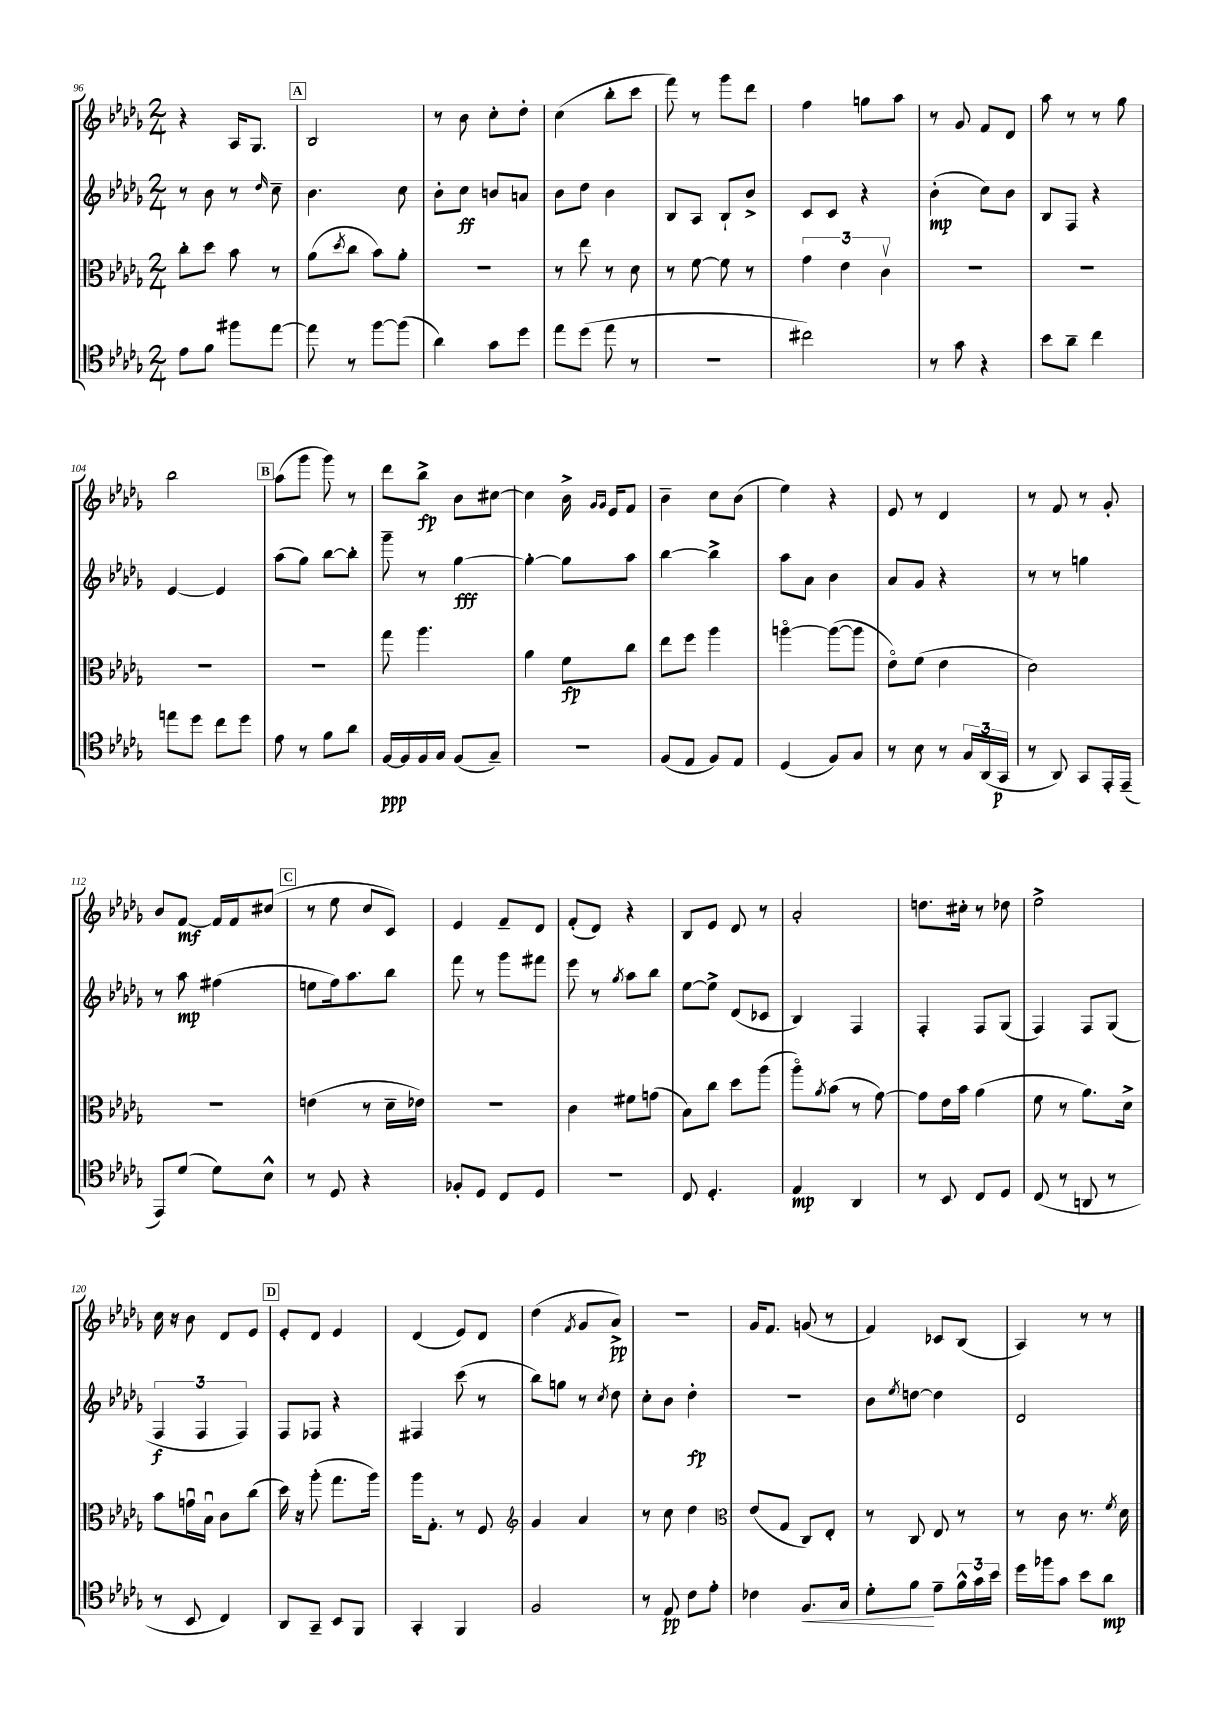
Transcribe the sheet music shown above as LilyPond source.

<<
\new StaffGroup <<
\new Staff = "s0" {
    \clef treble \key des \major \numericTimeSignature \time 2/4
    r4 aes16 ges8. |
    \mark \markup { \box "A" } bes2 |
    r8 bes'8 c''8-. des''8-. |
    c''4( bes''8-. c'''8 |
    f'''8) r8 ges'''8 des'''8 |
    f''4 g''8 aes''8 |
    r8 ges'8 f'8 des'8 |
    aes''8 r8 r8 ges''8 |
    bes''2 |
    \mark \markup { \box "B" } aes''8( ges'''8 ges'''8) r8 |
    des'''8 bes''8->\fp bes'8 cis''8~ |
    cis''4 bes'16-> \grace { ges'16 ges'16 } ees'16 f'8 |
    bes'4-- c''8 bes'8( |
    ees''4) r4 |
    ees'8 r8 des'4 |
    r8 f'8 r8 ges'8-. |
    bes'8 f'8~\mf f'16 f'16 cis''8( |
    \mark \markup { \box "C" } r8 ees''8 c''8 c'8) |
    ees'4 f'8-- des'8 |
    f'8-.( des'8) r4 |
    bes8 ees'8 des'8 r8 |
    aes'2-. |
    d''8. cis''16-. r8 des''8 |
    ees''2-> |
    c''16 r16 bes'8 des'8 ees'8 |
    \mark \markup { \box "D" } ees'8-. des'8 ees'4 |
    des'4( ees'8) des'8 |
    des''4( \acciaccatura { f'8 } ges'8 aes'8->\pp) |
    R2 |
    ges'16 f'8. g'8( r8 |
    f'4) ces'8 bes8( |
    aes4) r8 r8 \bar "|." |
}
\new Staff = "s1" {
    \clef treble \key des \major \numericTimeSignature \time 2/4
    r8 bes'8 r8 \grace { des''16 } c''8-- |
    \mark \markup { \box "A" } bes'4. c''8 |
    bes'8-. c''8\ff b'8 a'8 |
    bes'8 des''8 bes'4 |
    bes8 aes8 bes8-! bes'8-> |
    c'8 c'8 r4 |
    bes'4-.\mp( c''8) bes'8 |
    bes8 f8 r4 |
    ees'4~ ees'4 |
    \mark \markup { \box "B" } aes''8( ges''8) bes''8~ bes''8-. |
    ges'''8-- r8 ges''4~\fff |
    ges''4~-. ges''8 aes''8 |
    bes''4~ bes''4-> |
    aes''8 aes'8 bes'4 |
    aes'8 ges'8 r4 |
    r8 r8 g''4 |
    r8 aes''8\mp fis''4( |
    \mark \markup { \box "C" } e''8 f''16) aes''8. bes''8 |
    f'''8 r8 ges'''8 fis'''8 |
    ees'''8 r8 \acciaccatura { ges''8 } aes''8 bes''8 |
    ees''8~ ees''8-> des'8( ces'8 |
    bes4) f4 |
    f4-. f8 ges8( |
    f4) f8 ges8( |
    \tuplet 3/2 { f4\f f4 f4) } |
    \mark \markup { \box "D" } f8 fes8 r4 |
    fis4 c'''8( r8 |
    bes''8) g''8 r8 \acciaccatura { c''8 } des''8 |
    c''8-. bes'8 des''4-.\fp |
    r2 |
    bes'8 \acciaccatura { ees''8 } d''8~ d''4 |
    des'2 \bar "|." |
}
\new Staff = "s2" {
    \clef alto \key des \major \numericTimeSignature \time 2/4
    c''8-. des''8 bes'8 r8 |
    \mark \markup { \box "A" } aes'8( \acciaccatura { des''8 } c''8 bes'8) aes'8-. |
    R2 |
    r8 ees''8 r8 des'8 |
    r8 f'8~ f'8 r8 |
    \tuplet 3/2 { ges'4 ees'4 c'4\upbow } |
    R2 |
    R2 |
    R2 |
    \mark \markup { \box "B" } R2 |
    ges''8 aes''4. |
    aes'4 f'8\fp c''8 |
    ees''8 f''8 aes''4 |
    a''4~\flageolet a''8~( a''8 |
    ees'8\flageolet) f'8( ees'4 |
    des'2) |
    r2 |
    \mark \markup { \box "C" } e'4( r8 des'16-- ees'16) |
    r2 |
    c'4 fis'8 g'8( |
    bes8) c''8 des''8 aes''8( |
    aes''8\flageolet) \acciaccatura { aes'8 } bes'8( r8 ges'8~) |
    ges'8 ees'16 bes'16 aes'4( |
    f'8 r8 aes'8.) des'16-> |
    bes'8 g'16\downbow bes16\downbow c'8 c''8( |
    \mark \markup { \box "D" } des''16) r16 aes''8-.( ges''8. aes''16) |
    aes''16 ges8.-. r8 f8 |
    \clef treble ges'4 aes'4 |
    r8 c''8 des''4 |
    \clef alto ees'8( ges8 c8) ees8-. |
    r8 c8 ees8 r8 |
    r8 c'8 r8. \acciaccatura { f'8 } des'16 \bar "|." |
}
\new Staff = "s3" {
    \clef tenor \key des \major \numericTimeSignature \time 2/4
    ees'8 f'8 fis''8 ees''8~ |
    \mark \markup { \box "A" } ees''8 r8 f''8~ f''8( |
    aes'4) ges'8 des''8 |
    ees''8 des''8( ees''8 r8 |
    R2 |
    cis''2) |
    r8 ges'8 r4 |
    bes'8 aes'8-- c''4 |
    e''8 des''8 c''8 des''8 |
    \mark \markup { \box "B" } ees'8 r8 f'8 aes'8 |
    f16~\ppp f16 f16 ges16 f8( ges8--) |
    r2 |
    f8( ees8 f8) ees8 |
    des4( f8) ges8 |
    r8 bes8 r8 \tuplet 3/2 { ges16 aes,16( ges,16\p } |
    r8 aes,8) ges,8 ees,16-. ees,16--( |
    ees,8) des'8( des'8) bes8-^ |
    \mark \markup { \box "C" } r8 des8 r4 |
    fes8-. des8 c8 des8 |
    r2 |
    c8 des4.-. |
    ees4\mp aes,4 |
    r8 bes,8 c8 des8 |
    c8( r8 a,8 r8 |
    r8 bes,8 c4) |
    \mark \markup { \box "D" } aes,8 ges,8-- bes,8 f,8 |
    ges,4-. f,4 |
    f2 |
    r8 ees8\pp c'8 ees'8-. |
    ces'4 f8.\< ges16 |
    des'8-. f'8\! ees'8-- \tuplet 3/2 { f'16-^ ges'16 bes'16 } |
    des''16 fes''16 ges'8 bes'8 aes'8\mp \bar "|." |
}
>>
>>
\layout { \context { \Score currentBarNumber = #96 } }
